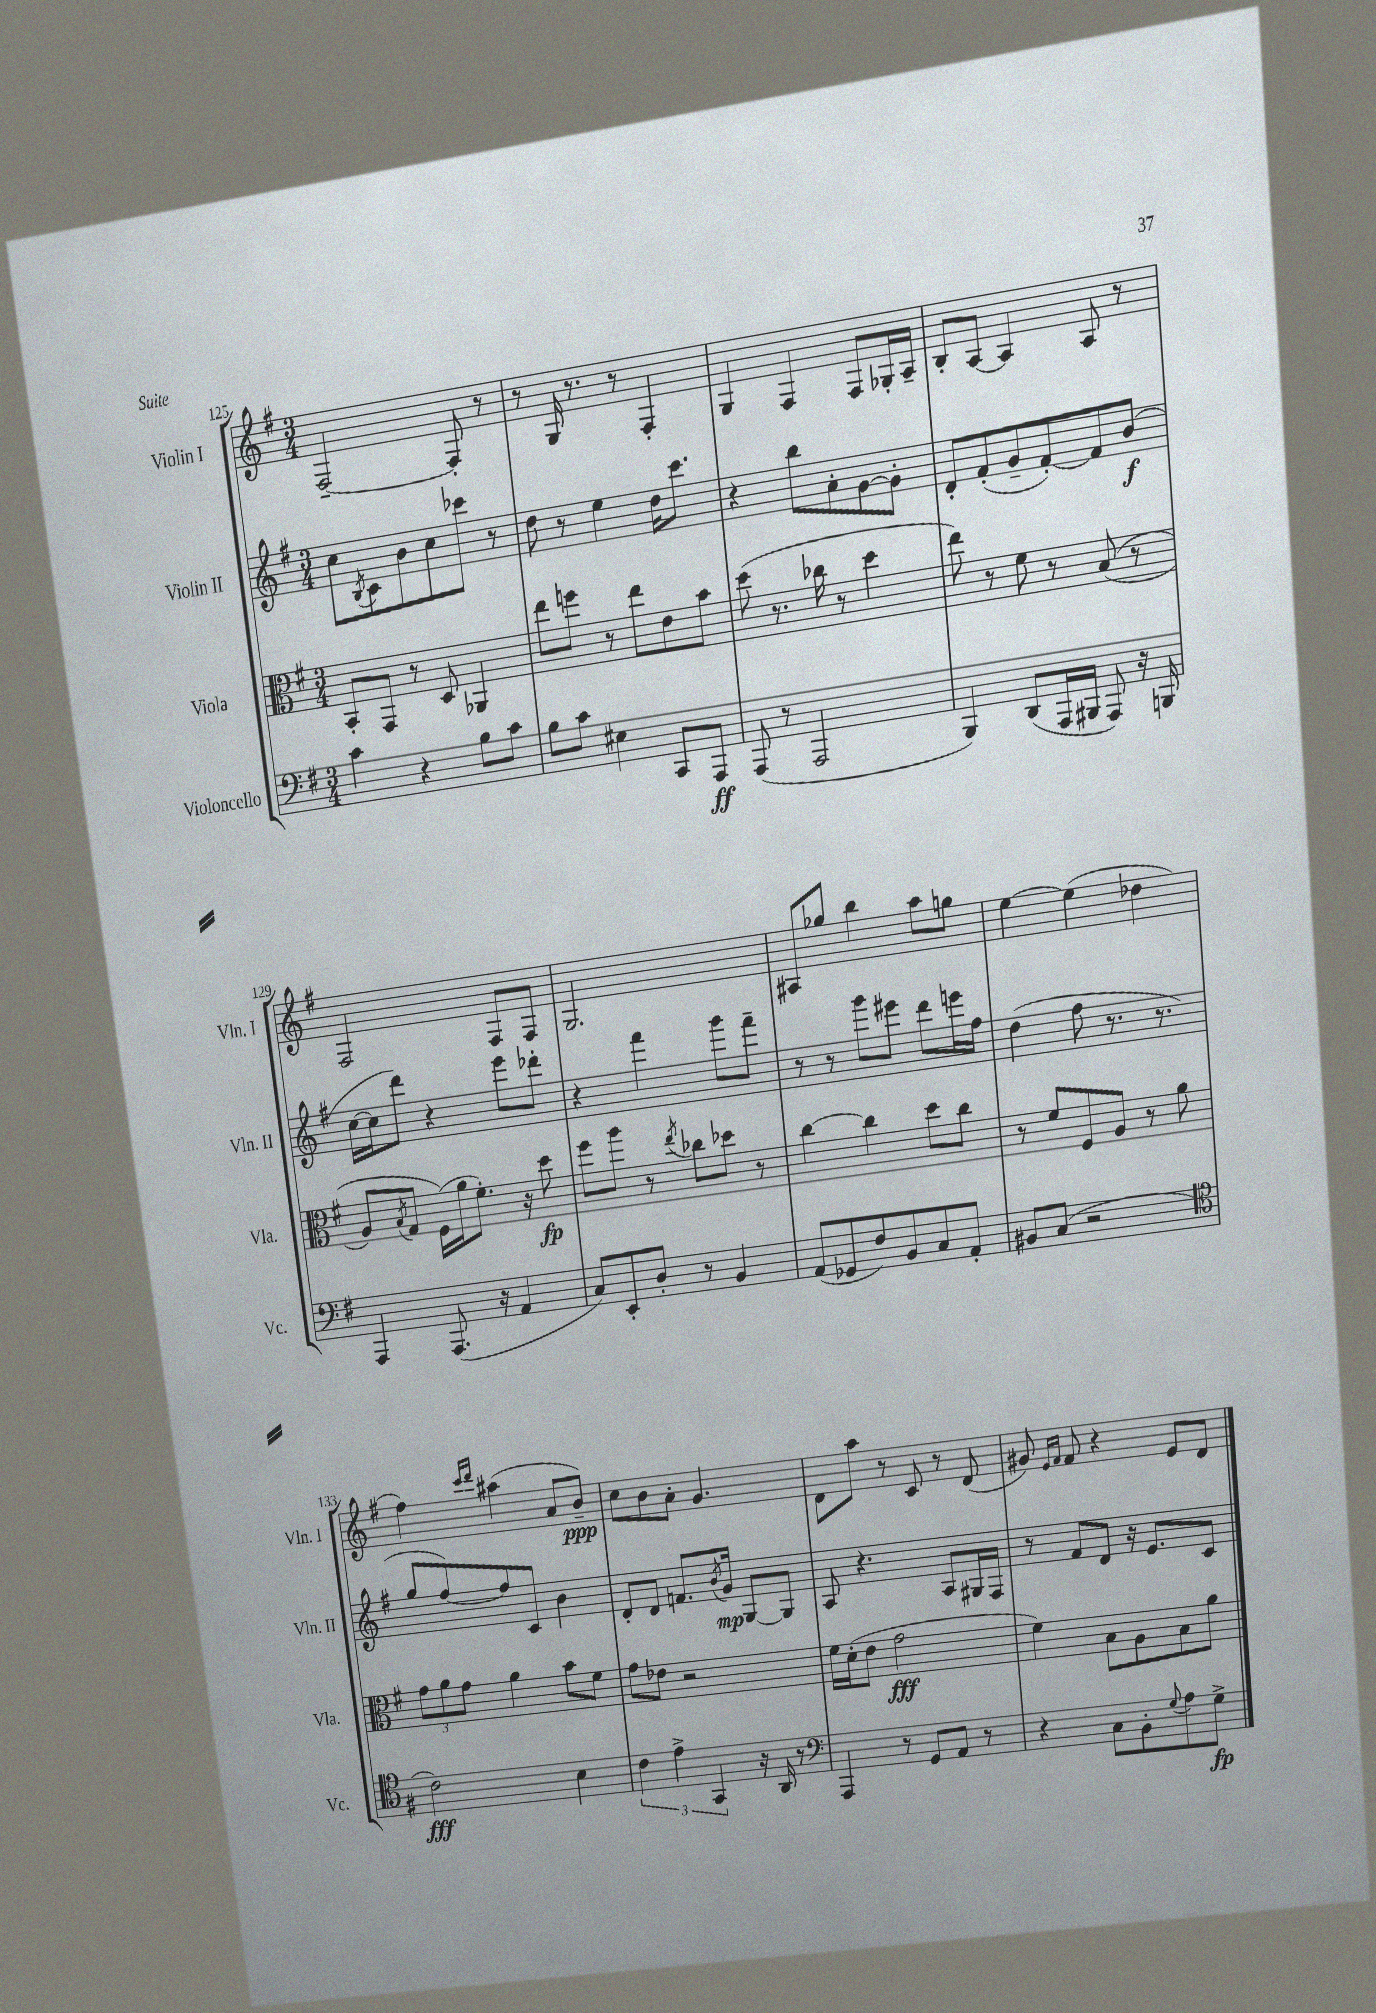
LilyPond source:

<<
\new StaffGroup <<
\new Staff = "s0" \with { instrumentName = "Violin I" shortInstrumentName = "Vln. I" } {
    \clef treble \key g \major \numericTimeSignature \time 3/4
    fis2~-- fis8-. r8 |
    r8 g16 r8. r8 fis4-. |
    g4 fis4 fis8 ges16-. a16-- |
    b8-. a8~ a4 a8 r8 |
    fis2 fis8 fis8 |
    g2. |
    ais8 ges''8 b''4 a''8 g''8 |
    e''4~ e''4( des''4 |
    fis''4) \grace { c'''16 d'''16 } ais''4( a'8 b'8--\ppp) |
    c''8 b'8 a'8-. g'4. |
    d'8 a''8 r8 c'8 r8 d'8( |
    gis'8) \grace { e'16 fis'16 } fis'8 r4 e'8 d'8 \bar "|." |
}
\new Staff = "s1" \with { instrumentName = "Violin II" shortInstrumentName = "Vln. II" } {
    \clef treble \key g \major \numericTimeSignature \time 3/4
    c''8 \acciaccatura { b8 } c'8 b'8 c''8 ces'''8 r8 |
    d''8 r8 e''4 d''16 c'''8. |
    r4 b''8 a'8-. g'8~ g'8-. |
    d'8-. fis'8-.( g'8-- fis'8~-.) fis'8 b'8\f( |
    c''16~ c''16 d'''8) r4 e'''8 des'''8-. |
    r4 fis'''4 g'''8 fis'''8-- |
    r8 r8 g'''8 eis'''8 d'''8 e'''16 fis''16 |
    d''4( fis''8 r8. r8. |
    g''8 fis''8~) fis''8 c'8 b'4 |
    d'8-. d'8 f'8. \acciaccatura { b'8 } g'16\mp g8~ g8 |
    a8 r4. a8 gis16 fis16 |
    r8 fis'8 d'8 r16 e'8. c'8 \bar "|." |
}
\new Staff = "s2" \with { instrumentName = "Viola" shortInstrumentName = "Vla." } {
    \clef alto \key g \major \numericTimeSignature \time 3/4
    b,8-. g,8 r8 d8 aes,4 |
    e''8 f''8 r8 e''8 e'8 b'8 |
    d''8( r8. ces''16 r8 d''4 |
    e''8) r8 fis'8 r8 b8(\( r8 |
    a8) \acciaccatura { b8 } g8 fis16(\) a'16 fis'8.-.) r16 d''8\fp |
    fis''8 a''8 r8 \acciaccatura { e''8 } ces''8 des''8 r8 |
    c''4~ c''4 d''8 c''8 |
    r8 fis'8 fis8 a8 r8 a'8 |
    \tuplet 3/2 { g'8 a'8 g'8 } a'4 b'8 fis'8 |
    g'8 ees'8 r2 |
    fis'16 d'16-.( e'8 g'2\fff |
    fis'4) b8 a8 b8 a'8 \bar "|." |
}
\new Staff = "s3" \with { instrumentName = "Violoncello" shortInstrumentName = "Vc." } {
    \clef bass \key g \major \numericTimeSignature \time 3/4
    c'4 r4 b8 c'8 |
    b8 c'8 eis4 c,8 a,,8\ff |
    a,,8( r8 a,,2 |
    b,,4) d,8( a,,16 bis,,16 a,,8) r16 b,,16 |
    a,,4 a,,8.( r16 a,4 |
    c8) e,8-. d8-. r8 b,4 |
    a,8( ges,8 fis8) b,8 c8 a,8-. |
    bis,8 c8( r2 |
    \clef tenor c'2\fff) b4 |
    \tuplet 3/2 { c'4 e'4-> g,4 } r16 a,16 r8 |
    \clef bass a,,4 r8 g,8 a,8 r8 |
    r4 c8 b,8-. \appoggiatura { g8 } a8 g8->\fp \bar "|." |
}
>>
>>
\layout { \context { \Score currentBarNumber = #125 } }
